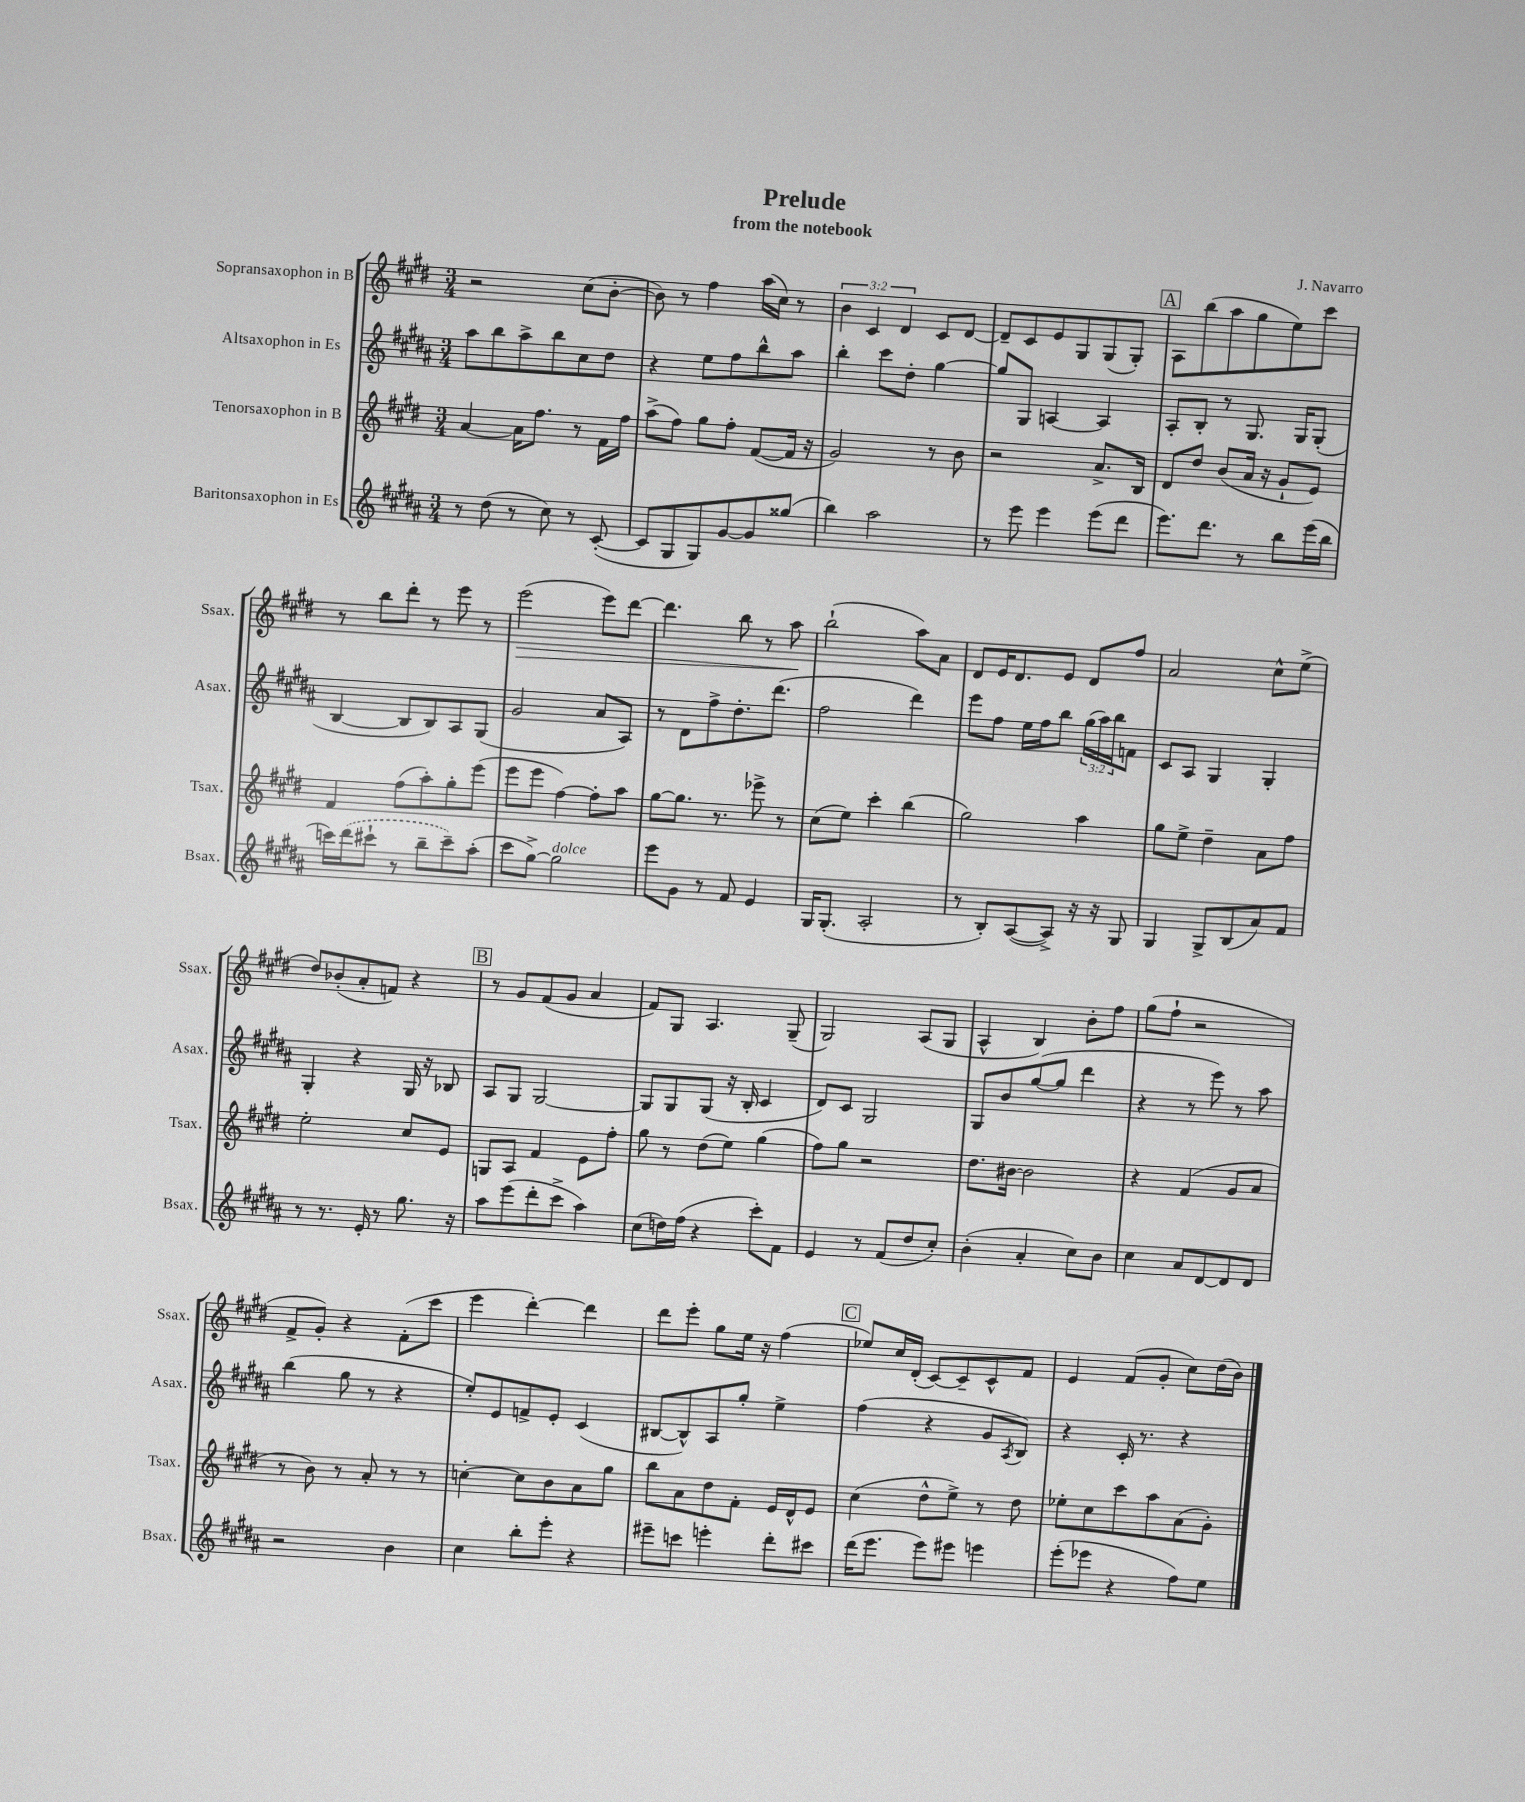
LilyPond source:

\header { title = "Prelude" composer = "J. Navarro" subtitle = "from the notebook" }
<<
\new StaffGroup <<
\new Staff = "s0" \with { instrumentName = "Sopransaxophon in B" shortInstrumentName = "Ssax." } {
    \clef treble \key e \major \numericTimeSignature \time 3/4 \override Staff.TupletNumber.text = #tuplet-number::calc-fraction-text
    r2 cis''8( b'8~-. |
    b'8) r8 fis''4 a''16( cis''16) r8 |
    \tuplet 3/2 { b'4 cis'4 dis'4 } cis'8 dis'8~ |
    dis'8-- cis'8 e'8 gis8 gis8( gis8-.) |
    \mark \markup { \box "A" } a8 b''8( a''8 gis''8 e''8) cis'''8 |
    r8 b''8 dis'''8-. r8 e'''8 r8 |
    e'''2\>( e'''8) dis'''8~ |
    dis'''4. b''8 r8 a''8\! |
    b''2-!( a''8) a'8 |
    dis'8 e'16 dis'8. e'8 dis'8 fis''8 |
    a'2 cis''8-^ e''8->( |
    dis''8) bes'8-.( a'8-. f'8) r4 |
    \mark \markup { \box "B" } r8 gis'8 fis'8( gis'8 a'4 |
    fis'8) gis8 a4. gis8--( |
    gis2) a8( gis8 |
    a4-^ b4) b'8-. fis''8 |
    gis''8( fis''8-! r2 |
    fis'8-> gis'8-.) r4 fis'8-.( cis'''8 |
    e'''4 dis'''4~-.) dis'''4 |
    dis'''8 e'''8-. gis''8 e''16 r16 fis''4( |
    \mark \markup { \box "C" } ees''8) cis''16 dis'16-.( cis'8~) cis'8-- cis'8-^ fis'8 |
    e'4 fis'8( gis'8-. cis''8) dis''16( b'16) \bar "|." |
}
\new Staff = "s1" \with { instrumentName = "Altsaxophon in Es" shortInstrumentName = "Asax." } {
    \clef treble \key b \major \numericTimeSignature \time 3/4 \override Staff.TupletNumber.text = #tuplet-number::calc-fraction-text
    ais''8 b''8 ais''8-> b''8 cis''8 dis''8 |
    r4 e''8 fis''8 b''8-^ ais''8 |
    b''4-. cis'''8 dis''8-. gis''4~ |
    gis''8 gis8 a4~ a4 |
    \mark \markup { \box "A" } ais8-. b8-. r8 gis8. gis16 gis8-.( |
    b4~ b8 b8) ais8 gis8( |
    gis'2 ais'8 ais8) |
    r8 dis'8 fis''8-> dis''8.-. dis'''8.( |
    fis''2 dis'''4) |
    e'''8 fis''8 e''16 fis''16 b''8 \tuplet 3/2 { gis''16( ais''16) b''16 } f'8 |
    cis'8 ais8 gis4 gis4-. |
    gis4-. r4 gis16 r16 bes8 |
    \mark \markup { \box "B" } ais8 gis8 gis2~ |
    gis8 gis8 gis8( r16 b16-. cis'4 |
    dis'8) cis'8 gis2 |
    gis8 b'8 gis''8~( gis''8 dis'''4 |
    r4 r8 e'''8) r8 ais''8 |
    b''4( gis''8 r8 r4 |
    e''8-.) e'8 f'8-> e'8-. cis'4( |
    bis8~ bis8-^) ais8 gis''8-. e''4-> |
    \mark \markup { \box "C" } fis''4( r4 gis'8 \acciaccatura { ais8 } b8) |
    r4 cis'16-. r8. r4 \bar "|." |
}
\new Staff = "s2" \with { instrumentName = "Tenorsaxophon in B" shortInstrumentName = "Tsax." } {
    \clef treble \key e \major \numericTimeSignature \time 3/4
    a'4~ a'16 fis''8. r8 fis'16 fis''16 |
    a''8->( fis''8) gis''8 fis''8-. fis'8~( fis'16 r16 |
    gis'2) r8 b'8 |
    r2 a'8.-> b16 |
    \mark \markup { \box "A" } dis'8 dis''8 b'8( a'16 r16 gis'8-! e'8) |
    fis'4 fis''8( a''8-.) gis''8-. e'''8( |
    e'''8 e'''8 fis''4~) fis''8-. a''8 |
    gis''8~ gis''8. r8. ees'''8-> r8 |
    cis''8( e''8) cis'''4-. b''4( |
    gis''2) a''4 |
    gis''8 e''8-> dis''4-- a'8 fis''8 |
    e''2-. cis''8 e'8 |
    \mark \markup { \box "B" } g8 a8 fis'4 e'8 fis''8-. |
    gis''8 r8 dis''8( e''8) gis''4( |
    fis''8) gis''8 r2 |
    dis''8. bis'16~ bis'2 |
    r4 fis'4( gis'8 a'8 |
    r8 b'8) r8 a'8-. r8 r8 |
    c''4~-. c''8 b'8 a'8 gis''8 |
    b''8 a'8 dis''8 fis'8-. e'16 dis'16-^ e'8 |
    \mark \markup { \box "C" } cis''4( dis''8-^ e''8->) r8 dis''8 |
    ees''8-. cis''8 cis'''8 a''8 a'8( gis'8-.) \bar "|." |
}
\new Staff = "s3" \with { instrumentName = "Baritonsaxophon in Es" shortInstrumentName = "Bsax." } {
    \clef treble \key b \major \numericTimeSignature \time 3/4
    r8 dis''8( r8 cis''8) r8 cis'8~-.( |
    cis'8 gis8 gis8) gis'8~ gis'8 gisis''8( |
    b''4) ais''2 |
    r8 e'''8 e'''4 e'''8( dis'''8 |
    \mark \markup { \box "A" } e'''8.) dis'''8. r8 b''8 e'''16( b''16 |
    c'''16) \once \slurDashed dis'''16( cis'''8-! r8 b''8-- cis'''8--) ais''8-.( |
    cis'''8 gis''8~->) gis''2^\markup { \italic "dolce" } |
    e'''8 gis'8 r8 fis'8 e'4 |
    gis16 gis8.-.( ais2-. |
    r8 b8-.) ais8~( ais8->) r16 r16 gis8 |
    gis4 gis8-> b8( ais'8) fis'8 |
    r8 r8. e'16-. r8 gis''8. r16 |
    \mark \markup { \box "B" } ais''8 e'''8( dis'''8-. cis'''8-> ais''4) |
    cis''8( d''16) fis''16( r4 cis'''8-.) fis'8 |
    e'4 r8 fis'8( dis''8 cis''8-.) |
    b'4-.( ais'4-. cis''8) b'8 |
    cis''4 ais'8 dis'8~ dis'8 dis'8 |
    r2 b'4 |
    cis''4 b''8-. e'''8-. r4 |
    eis'''8-- c'''8 e'''4-. dis'''8-. cis'''8 |
    \mark \markup { \box "C" } dis'''16( e'''8. e'''8) eis'''8 e'''4 |
    e'''8-.( ees'''8 r4 fis''8) e''8 \bar "|." |
}
>>
>>
\layout { \context { \Score \remove "Bar_number_engraver" } }
